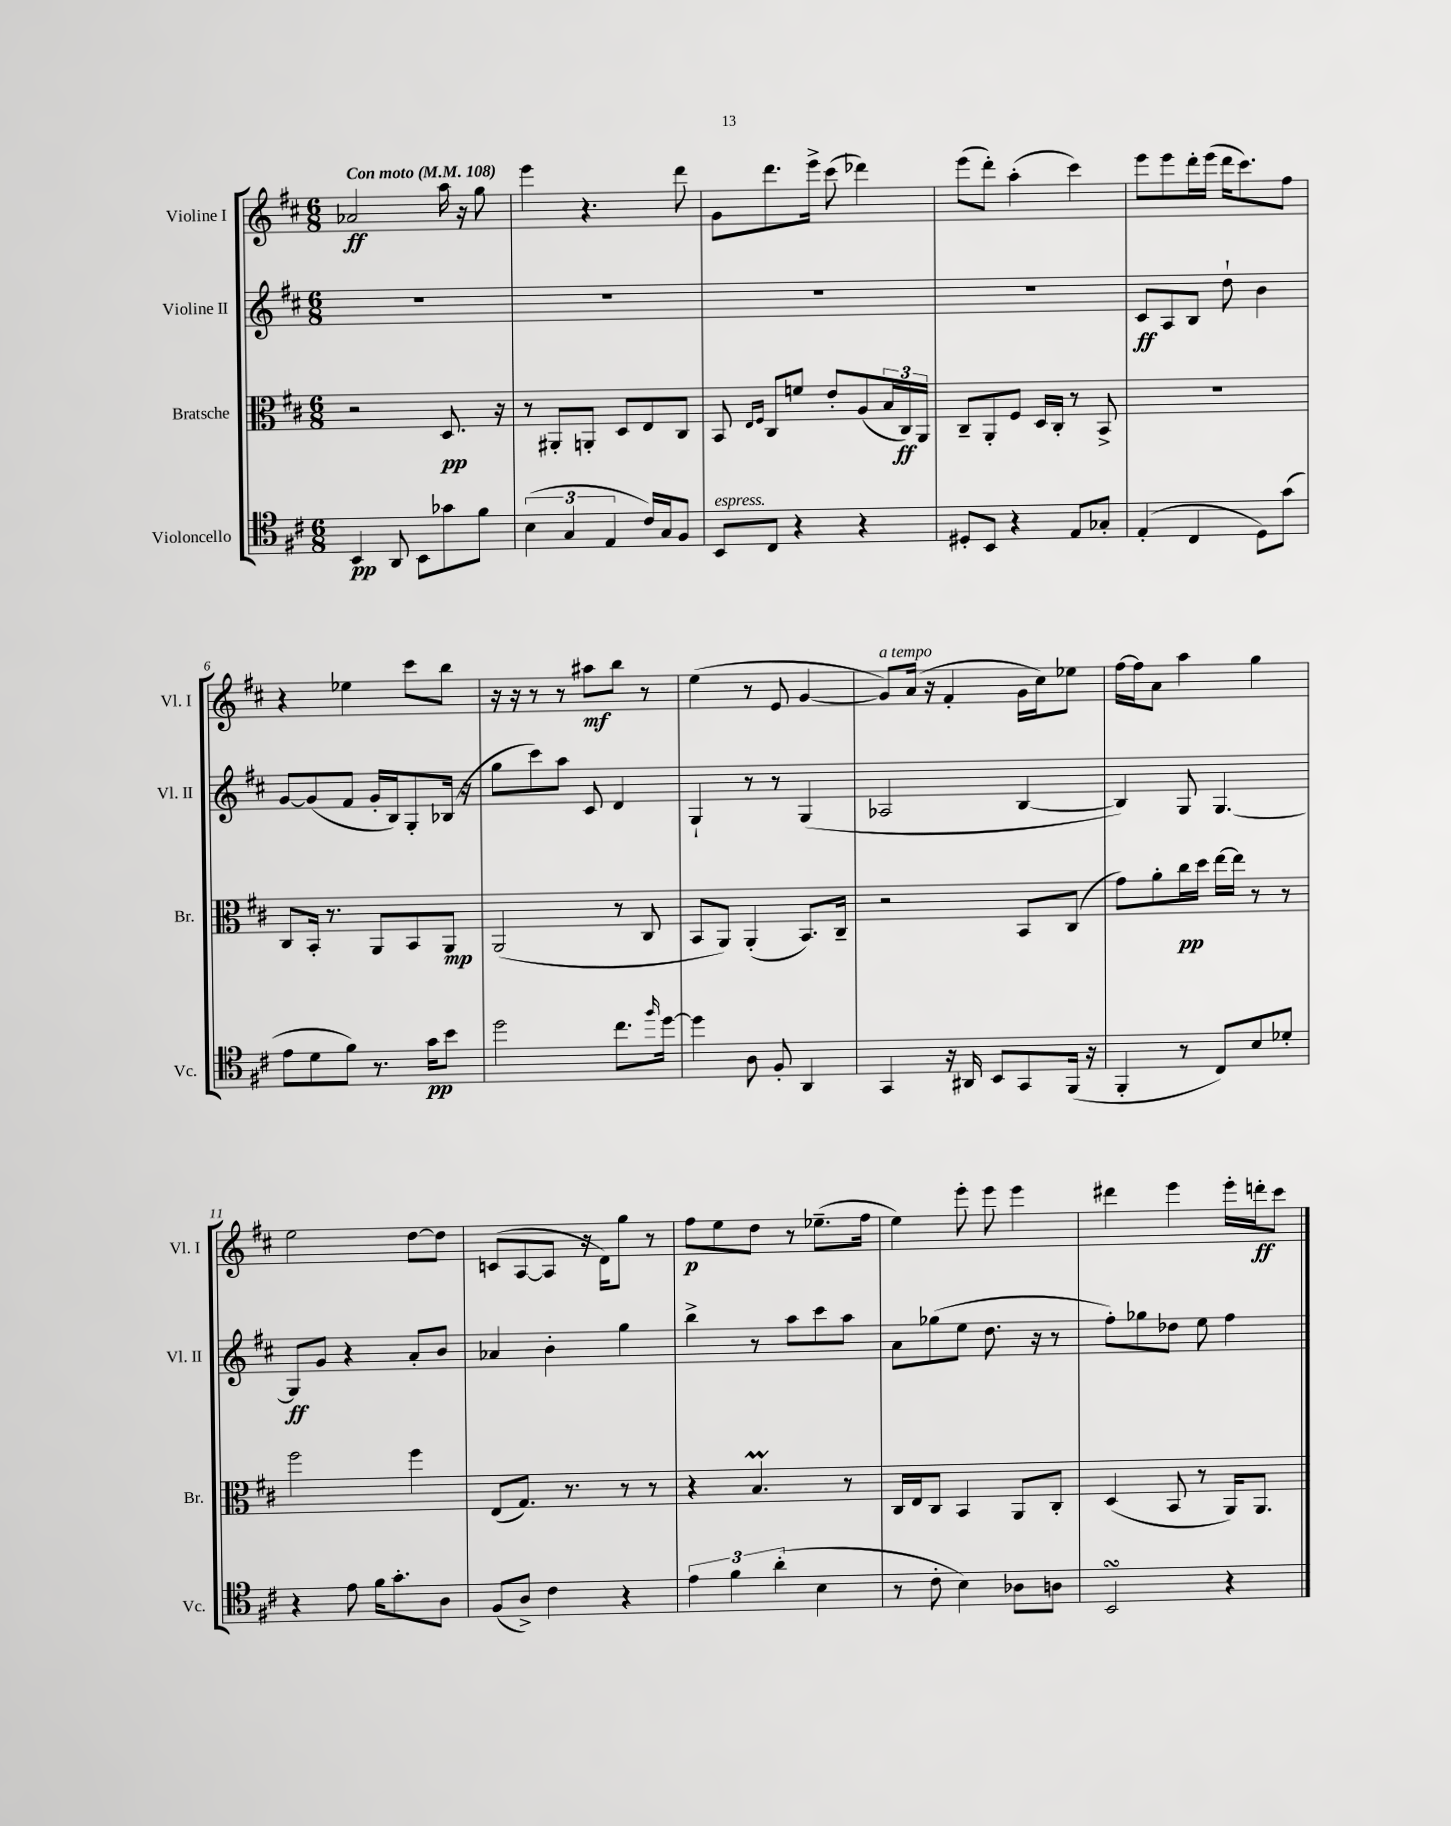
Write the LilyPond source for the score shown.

<<
\new StaffGroup <<
\new Staff = "s0" \with { instrumentName = "Violine I" shortInstrumentName = "Vl. I" } {
    \clef treble \key d \major \numericTimeSignature \time 6/8 \tempo "Con moto" 4 = 108
    aes'2\ff a''16 r16 g''8 |
    e'''4 r4. d'''8 |
    g'8 d'''8. e'''16-> cis'''8( des'''4) |
    e'''8( d'''8-.) a''4-.( cis'''4) |
    e'''8 e'''8 d'''16-. e'''16( d'''16 cis'''8.) fis''8 |
    r4 ees''4 cis'''8 b''8 |
    r16 r16 r8 r8 ais''8\mf b''8 r8 |
    e''4( r8 e'8 g'4~ |
    g'8^\markup { \italic "a tempo" }) a'16( r16 fis'4-. g'16 cis''16) ees''8 |
    fis''16~ fis''16 a'8 a''4 g''4 |
    e''2 d''8~ d''8 |
    c'8( a8~ a8 r16 d'16) g''8 r8 |
    fis''8\p e''8 d''8 r8 ees''8.--( fis''16 |
    e''4) e'''8-. e'''8 e'''4 |
    dis'''4 e'''4 e'''16-. d'''16-.\ff cis'''8 \bar "|." |
}
\new Staff = "s1" \with { instrumentName = "Violine II" shortInstrumentName = "Vl. II" } {
    \clef treble \key d \major \numericTimeSignature \time 6/8
    R2. |
    R2. |
    R2. |
    R2. |
    cis'8\ff a8 b8 d''8-! b'4 |
    g'8~ g'8( fis'8 g'16-. b16) g8-. bes16( r16 |
    g''8 cis'''8) a''8 cis'8 d'4 |
    g4-! r8 r8 g4( |
    aes2 b4~ |
    b4) g8 g4.~ |
    g8\ff g'8 r4 a'8-. b'8 |
    aes'4 b'4-. g''4 |
    b''4-> r8 a''8 cis'''8 a''8 |
    a'8 ges''8( e''8 d''8. r16 r8 |
    fis''8-.) ges''8 des''8 e''8 fis''4 \bar "|." |
}
\new Staff = "s2" \with { instrumentName = "Bratsche" shortInstrumentName = "Br." } {
    \clef alto \key d \major \numericTimeSignature \time 6/8
    r2 d8.\pp r16 |
    r8 ais,8-. a,8-. d8 e8 cis8 |
    b,8 \grace { e16 fis16 } cis8 f'8 e'8-. a8( \tuplet 3/2 { b16 cis16\ff) a,16 } |
    cis8-- a,8-. fis8 d16 cis16-. r8 b,8-> |
    R2. |
    cis8 b,16-. r8. a,8 b,8 a,8\mp |
    a,2( r8 cis8 |
    b,8 a,8) a,4-.( b,8.) cis16-- |
    r2 b,8 cis8( |
    g'8) a'8-. cis''16\pp d''16 e''16~ e''16 r8 r8 |
    fis''2 fis''4 |
    e8( g8.) r8. r8 r8 |
    r4 b4.\prall r8 |
    cis16 e16 cis8 b,4 a,8 cis8-. |
    d4( b,8 r8 a,16) a,8. \bar "|." |
}
\new Staff = "s3" \with { instrumentName = "Violoncello" shortInstrumentName = "Vc." } {
    \clef tenor \key d \major \numericTimeSignature \time 6/8
    b,4\pp a,8 b,8 ges'8 fis'8 |
    \tuplet 3/2 { b4( g4 e4 } cis'16) g16 fis8 |
    b,8^\markup { \italic "espress." } cis8 r4 r4 |
    dis8-. b,8 r4 e8 ges8-. |
    e4-.( cis4 d8) g'8( |
    e'8 d'8 fis'8) r8. g'16\pp b'8 |
    d''2 cis''8. \grace { fis''16 } d''16~ |
    d''4 a8 fis8-. a,4 |
    g,4 r16 ais,16 b,8 g,8 fis,16( r16 |
    fis,4-. r8 cis8) b8 des'8-. |
    r4 e'8 fis'16 g'8.-. a8 |
    fis8( a8->) cis'4 r4 |
    \tuplet 3/2 { e'4 fis'4 a'4-.( } b4 |
    r8 cis'8-. b4) aes8 a8 |
    b,2\turn r4 \bar "|." |
}
>>
>>
